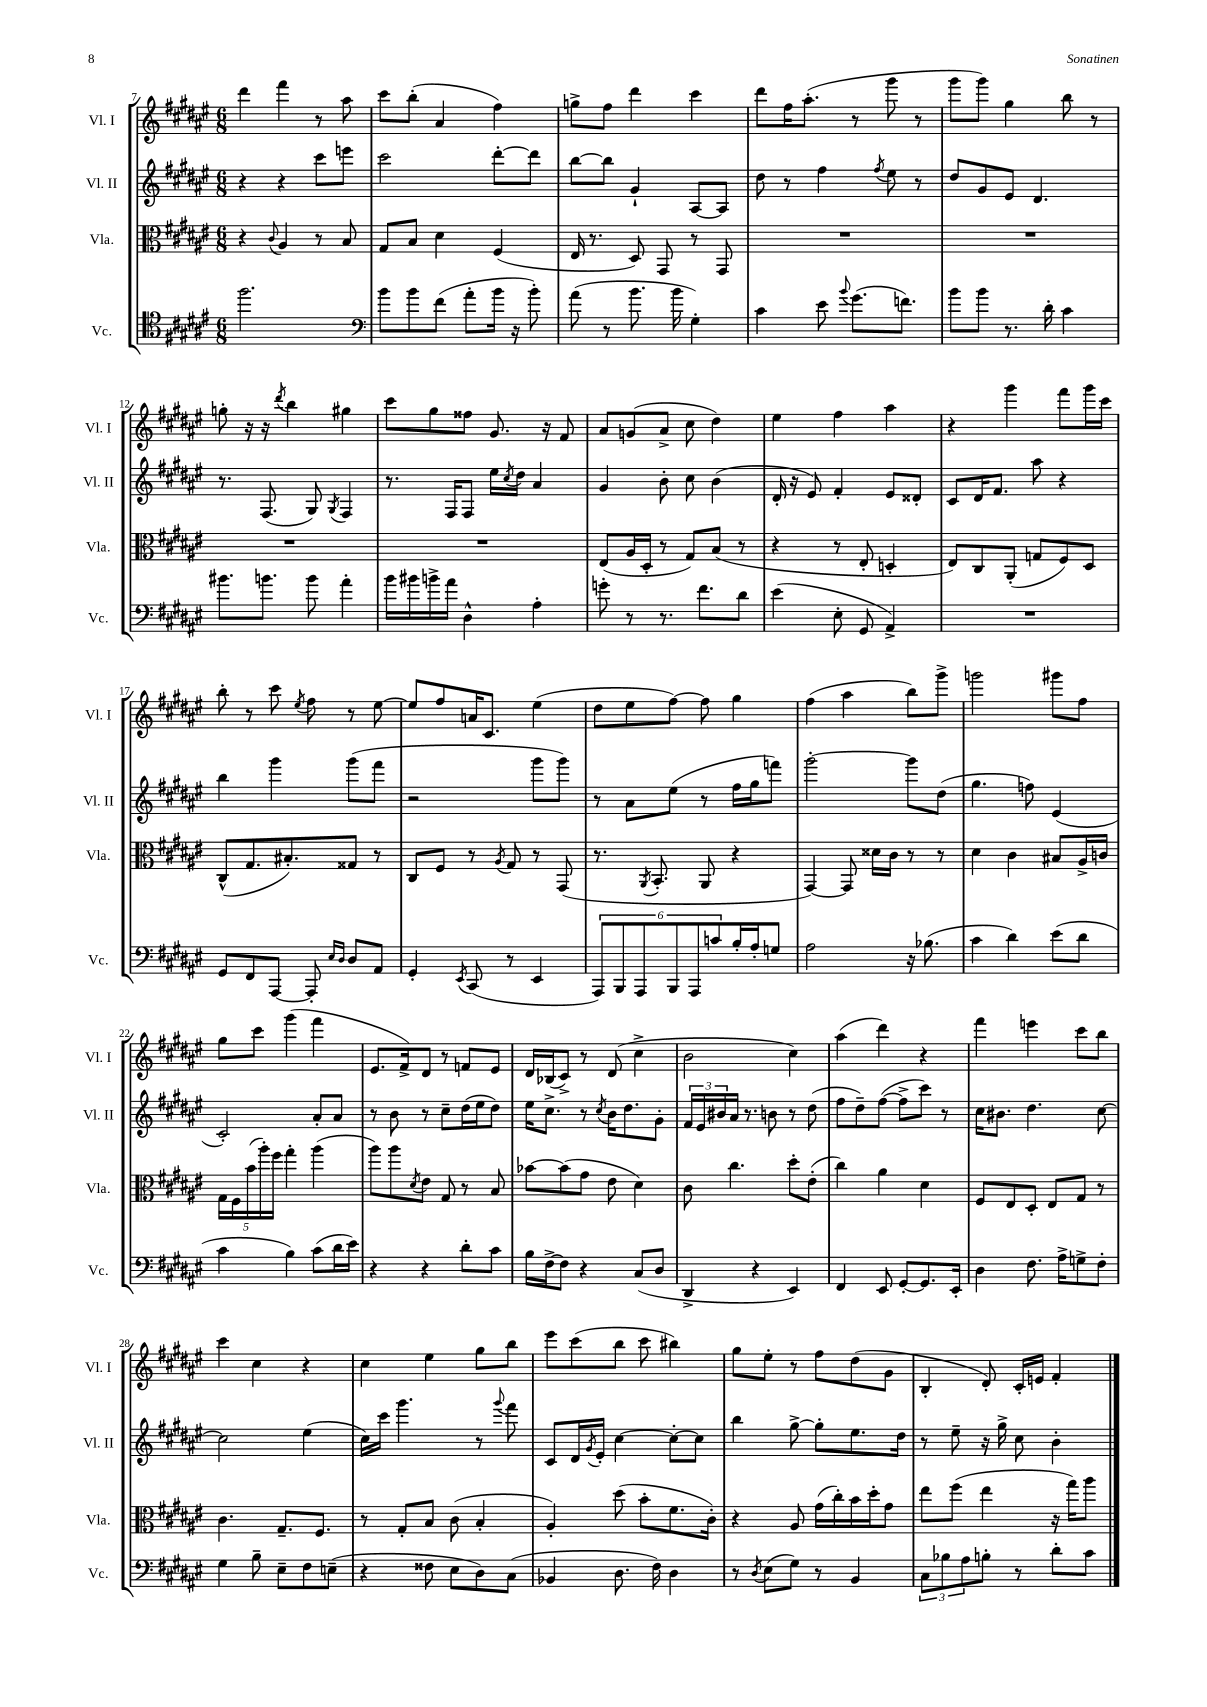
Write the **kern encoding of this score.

**kern	**kern	**kern	**kern
*staff4	*staff3	*staff2	*staff1
*clefC4	*clefC3	*clefG2	*clefG2
*k[f#c#g#d#a#e#]	*k[f#c#g#d#a#e#]	*k[f#c#g#d#a#e#]	*k[f#c#g#d#a#e#]
*M6/8	*M6/8	*M6/8	*M6/8
2.ff#	4r	4r	4ddd#
.	8qqc#	.	.
.	4A#	4r	4fff#
.	8r	8ccc#	8r
.	8B	8eee	8aa#
=	=	=	=
*clefF4	*	*	*
8b	8G#	2ccc#	8ccc#
8b	8B	.	(8bb'
(8f#	4d#	.	4a#
8a#'	.	.	.
16b	(4F#	[8ddd#'	4ff#)
16r	.	.	.
8b')	.	8ddd#]	.
=	=	=	=
(8a#	16E#	[8bb	8gg^
.	8.r	.	.
8r	.	8bb]	8ff#
8.b	8D#)	4g#`	4ddd#
.	8GG#	.	.
16b	.	.	.
4G#')	8r	[8A#	4ccc#
.	8GG#	8A#]	.
=	=	=	=
4c#	2.r	8dd#	8ddd#
.	.	8r	16ff#
.	.	.	(8.aa#'
8e#	.	4ff#	.
8qqb	.	.	.
(8.g#	.	.	8r
.	.	8qff#	.
.	.	8ee#	8ggg#
8.f)	.	.	.
.	.	8r	8r
=	=	=	=
8b	2.r	8dd#	8ggg#
8b	.	8g#	8ggg#)
8.r	.	8e#	4gg#
.	.	4.d#	.
16d#'	.	.	.
4c#	.	.	8bb
.	.	.	8r
=	=	=	=
8.b#	2.r	8.r	8gg'
.	.	.	16r
8.b	.	(8.F#	16r
.	.	.	8qddd#
.	.	.	4bb
8b	.	8G#)	.
.	.	8qG#	.
4a#'	.	4F#	4gg#
=	=	=	=
16b	2.r	8.r	8ccc#
16b#	.	.	.
16b^	.	.	8gg#
16a#	.	16F#	.
4D#^^	.	8F#	8ff##
.	.	16ee#	8.g#
.	.	8qcc#	.
.	.	16dd#	.
4A#'	.	4a#	.
.	.	.	16r
.	.	.	8f#
=	=	=	=
8g'	(8E#	4g#	8a#
8r	16A#	.	(8g
.	16D#'	.	.
8.r	8r	8b'	8a#^
.	8G#)	8cc#	8cc#
8.f#	.	.	.
.	(8B	(4b	4dd#)
8d#	8r	.	.
=	=	=	=
(4e#	4r	16d#'	4ee#
.	.	16r	.
.	.	8e#)	.
8E#'	8r	4f#'	4ff#
8GG#	8E#'	.	.
4AA#^)	4D'	8e#	4aa#
.	.	8d##'	.
=	=	=	=
2.r	8E#)	8c#	4r
.	8C#	16d#	.
.	.	8.f#	.
.	(8AA#'	.	4ggg#
.	8G	8aa#	.
.	8F#)	4r	8fff#
.	8D#	.	16ggg#
.	.	.	16ccc#
=	=	=	=
8GG#	(8C#^^	4bb	8bb'
8FF#	8.G#	.	8r
[8AAA#	.	4ggg#	8ccc#
.	8.B#')	.	.
.	.	.	8qee#
8AAA#']	.	.	8ff#
16qqE#	.	.	.
16qqD#	.	.	.
8D#	8G##	(8ggg#	8r
8AA#	8r	8fff#	[8ee#
=	=	=	=
4GG#'	8C#	2r	8ee#]
.	8F#	.	8ff#
8qEE#	.	.	.
(8CC#	8r	.	16a
.	.	.	8.c#
.	8qA#	.	.
8r	8G#	.	.
4EE#	8r	8ggg#	(4ee#
.	(8GG#	8ggg#)	.
=	=	=	=
12AAA#)	8.r	8r	8dd#
12BBB	.	.	.
.	.	8a#	8ee#
12AAA#	.	.	.
.	8qAA#	.	.
.	8.BB'	.	.
12BBB	.	(8ee#	[8ff#)
12AAA#	.	.	.
.	8AA#	8r	8ff#]
12c	.	.	.
16B'	4r	16ff#	4gg#
16A#'	.	16gg#	.
8G	.	8fff)	.
=	=	=	=
2A#	[4GG#)	[2ggg#'	(4ff#
.	8GG#]	.	4aa#
.	16d##	.	.
.	16c#	.	.
16r	8r	8ggg#]	8bb)
(8.B-	.	.	.
.	8r	(8dd#	8ggg#^
=	=	=	=
4c#	4d#	4.gg#	2ggg
4d#)	4c#	.	.
.	.	8ff)	.
(8e#	8B#	(4e#	8ggg#
8d#	16A#^	.	8ff#
.	16c	.	.
=	=	=	=
4c#	20G#	2c#')	8gg#
.	20F#	.	.
.	(20b	.	.
.	.	.	8ccc#
.	20aa#')	.	.
.	20ff#	.	.
4B)	4gg#'	.	(4ggg#
(8c#	(4aa#	8a#'	4fff#
16d#	.	8a#	.
16e#)	.	.	.
=	=	=	=
4r	8aa#)	8r	8.e#
.	8aa#	8b	.
.	.	.	16f#^)
.	8qd#	.	.
4r	8e#	8r	8d#
.	8G#	8cc#~	8r
8d#'	8r	(16dd#	8f
.	.	16ee#	.
8c#	8B	8dd#)	8e#
=	=	=	=
16B	[8b-	16ee#	16d#
[16F#^	.	8.cc#^	(16B-
8F#]	(8b-]	.	8c#^)
4r	8g#	8r	8r
.	.	8qcc#	.
.	8e#	16b	(8d#
.	.	8.dd#	.
(8C#	4d#)	.	4cc#^
8D#	.	8g#'	.
=	=	=	=
4DD#^	8c#	24f#	2b
.	.	24e#	.
.	.	24b#	.
.	4.cc#	16a#	.
.	.	8.r	.
4r	.	.	.
.	.	8b	.
4EE#)	8dd#'	8r	4cc#)
.	(8e#'	(8dd#	.
=	=	=	=
4FF#	4cc#)	8ff#	(4aa#
.	.	8dd#~)	.
8EE#	4a#	([8ff#	4ddd#)
[8GG#'	.	8ff#^]	.
8.GG#]	4d#	8ccc#)	4r
.	.	8r	.
16EE#'	.	.	.
=	=	=	=
4D#	8F#	16cc#	4fff#
.	.	8.b#	.
.	8E#	.	.
8.F#	8D#'	4.dd#	4eee
.	8E#	.	.
16A#^	.	.	.
8G^	8G#	.	8ccc#
8F#'	8r	[8cc#	8bb
=	=	=	=
4G#	4.c#	2cc#]	4ccc#
8B~	.	.	4cc#
8E#~	8.G#~	.	.
8F#	.	(4ee#	4r
.	8.F#	.	.
(8E~	.	.	.
=	=	=	=
4r	8r	16cc#)	4cc#
.	.	16ccc#	.
.	8G#'	4.ggg#	.
8F##	8B	.	4ee#
8E#	(8c#	.	.
8D#)	4B'	8r	8gg#
.	.	8qqggg#	.
(8C#	.	8fff#	8bb
=	=	=	=
4BB-	4A#')	8c#	8eee#
.	.	16d#	(8ccc#
.	.	8qg#	.
.	.	16e#'	.
8.D#	(8dd#	[4cc#	8bb
.	8b'	.	8ccc#
16F#)	.	.	.
4D#	8.f#	8cc#'_	4bb#)
.	.	8cc#]	.
.	16c#')	.	.
=	=	=	=
8r	4r	4bb	8gg#
8qD#	.	.	.
(8E#	.	.	8ee#'
8G#)	8A#	[8gg#^	8r
8r	(16g#	8gg#']	8ff#
.	16cc#')	.	.
4BB	16b	8.ee#	(8dd#
.	16dd#'	.	.
.	8g#	.	8g#
.	.	16dd#	.
=	=	=	=
12C#	8ee#	8r	4B'
12B-	.	.	.
.	(8ff#	8ee#~	.
12A#	.	.	.
8B'	4ee#	16r	8d#')
.	.	16gg#^	.
8r	.	8cc#	16c#'
.	.	.	16e
8d#'	16r	4b'	4f#'
.	16gg#)	.	.
8c#	8aa#	.	.
==	==	==	==
*-	*-	*-	*-
